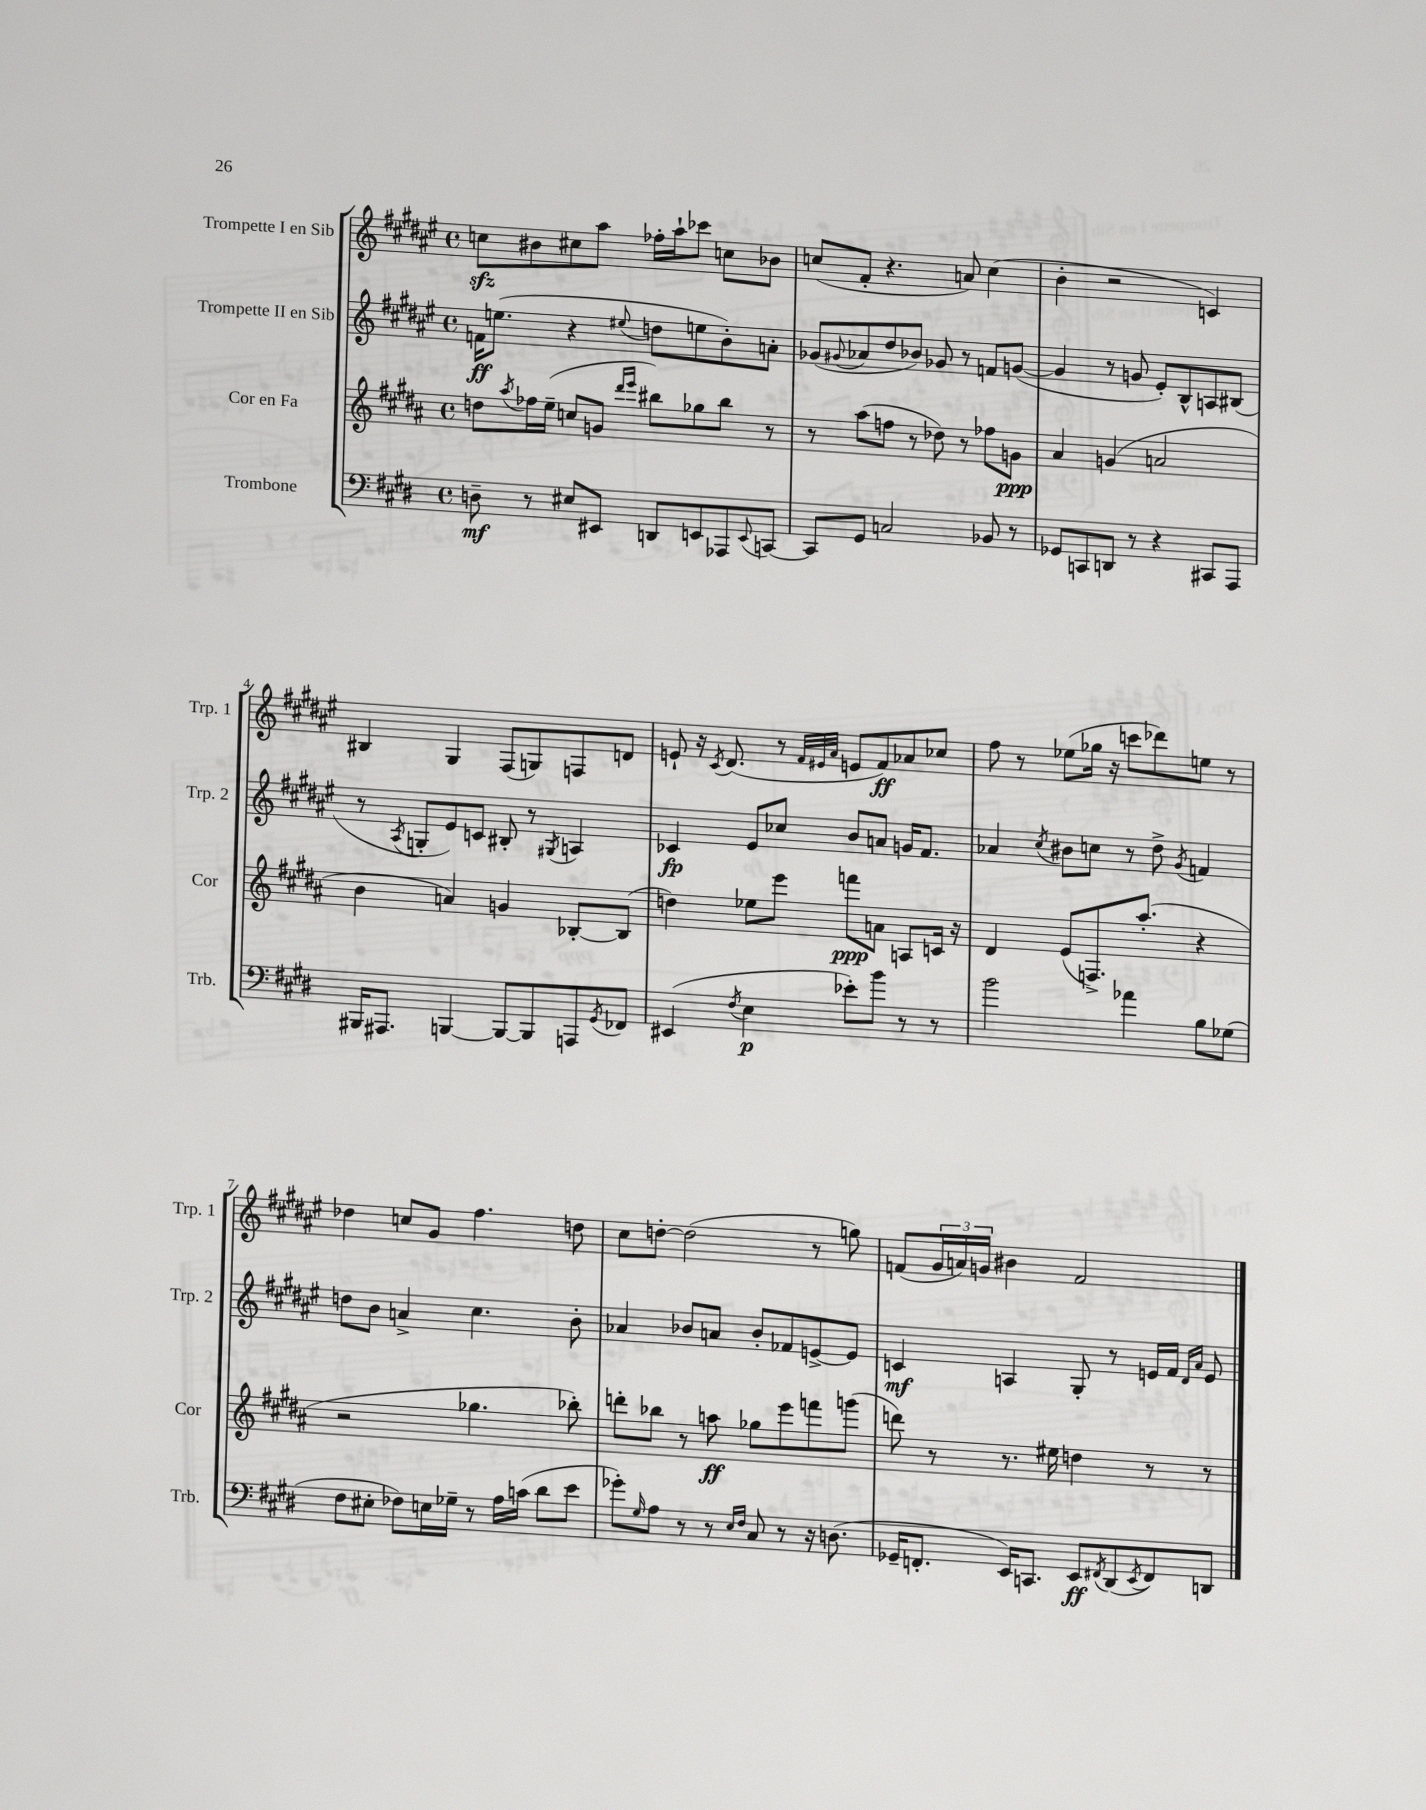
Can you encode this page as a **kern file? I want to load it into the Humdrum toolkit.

**kern	**kern	**kern	**kern
*staff4	*staff3	*staff2	*staff1
*clefF4	*clefG2	*clefG2	*clefG2
*k[f#c#g#d#]	*k[f#c#g#d#a#]	*k[f#c#g#d#a#e#]	*k[f#c#g#d#a#e#]
*M4/4	*M4/4	*M4/4	*M4/4
*met(c)	*met(c)	*met(c)	*met(c)
8D~	8dd	16f	8cc
.	.	(8.ee	.
.	8qaa#	.	.
8r	16ff-	.	8b#
.	(16ee~	.	.
8E#	8cc	4r	8cc#
8EE#	8g	.	8aa#
.	16qqddd#	.	.
.	16qqeee	8qqee#	.
8DD	8bb#)	8dd	16ff-'
.	.	.	16aa#`
8EE	8gg-	8ee	8ccc-
8AAA-	8bb#	8b')	8cc
8qqEE	.	.	.
[8CC	8r	8a'	8b-
=	=	=	=
8CC]	8r	(8g-	(8cc
.	.	8qqg#	.
8GG#	(8aa#	8a-	8f#'
2C	8ff	8dd#	4.r
.	8r	8b-)	.
.	8dd-)	8g-	.
.	8r	8r	8a)
8BB-	8ff-	8f	(4cc
8r	8g	([8g	.
=	=	=	=
8GG-	4a#	4g]	4b'
8CC	.	.	.
8DD	(4g	8r	2r
8r	.	8g	.
4r	2a	8e#')	.
.	.	8B^^	.
8CC#	.	8A	4c)
8AAA	.	(8B#	.
=	=	=	=
16BBB#	4b	8r	4B#
8.AAA#	.	.	.
.	.	8qA#	.
.	.	8G'	.
[4BBB	4a)	8e#)	4G#
.	.	8c	.
8BBB_	4g	8B#'	(8F#
8BBB]	.	8r	8G)
.	.	8qG#	.
8AAA	[8B-'	4A	8F
8qGG#	.	.	.
8FF-	(8B-]	.	8d
=	=	=	=
(4EE#	4dd)	4c-	8e`
.	.	.	16r
.	.	.	8qc#
.	.	.	(8.d#
8qF#	.	.	.
4E	8ee-	8e#	.
.	8eee	8cc-	8r
.	.	.	32qqf#
.	.	.	32qqe#
.	.	.	32qqa#
8e-')	8fff	8b	8e
8b	8a	8a	8f#)
8r	8A	16g	8a-
.	.	8.f#	.
8r	16c	.	8cc-
.	16r	.	.
=	=	=	=
2b	4d#	4a-	8ff#
.	.	.	8r
.	.	8qcc#	.
.	(8e	8b#	(8ee-
.	8.F^)	8cc	16gg-
.	.	.	16r
4a-	.	8r	8ccc
.	(8.aa#'	.	.
.	.	8dd#^	8ddd-)
.	.	8qg#	.
8B	4r	4f	8ee
(8G-	.	.	8r
=	=	=	=
8F#	2r	8dd	4dd-
8E#'	.	8b	.
8F-)	.	4a^	8cc
16E	.	.	8g#
16G-~	.	.	.
8r	4.gg-	4.cc#	4.ff#
16A	.	.	.
(16c	.	.	.
8d#	.	.	.
8e	8bb-')	8b'	8dd
=	=	=	=
8g-')	8ddd'	4a-	8cc#
16qqG#	.	.	.
8A	8bb-	.	[8dd'
8r	8r	8b-	(2dd]
8r	8aa	8a	.
16qqE	.	.	.
16qqF#	.	.	.
8C#	8gg-	8b-'	.
8r	8eee	8f-	.
16r	8fff	[8e^	8r
(8.D	.	.	.
.	(8ggg	8e]	8gg)
=	=	=	=
16GG-~	8ddd)	4c	(8f
8.FF'	.	.	.
.	8r	.	24g#
.	.	.	24a)
.	.	.	24g
16EE)	8.r	4A	4b#
8.CC	.	.	.
.	16ee#	.	.
8EE	4dd	8G#'	2f
8qFF#	.	.	.
(8DD#	.	8r	.
8qEE	.	.	.
8FF#)	8r	16e	.
.	.	16f#	.
.	.	16qqd#	.
.	.	16qqa#	.
8DD	8r	8e	.
==	==	==	==
*-	*-	*-	*-
